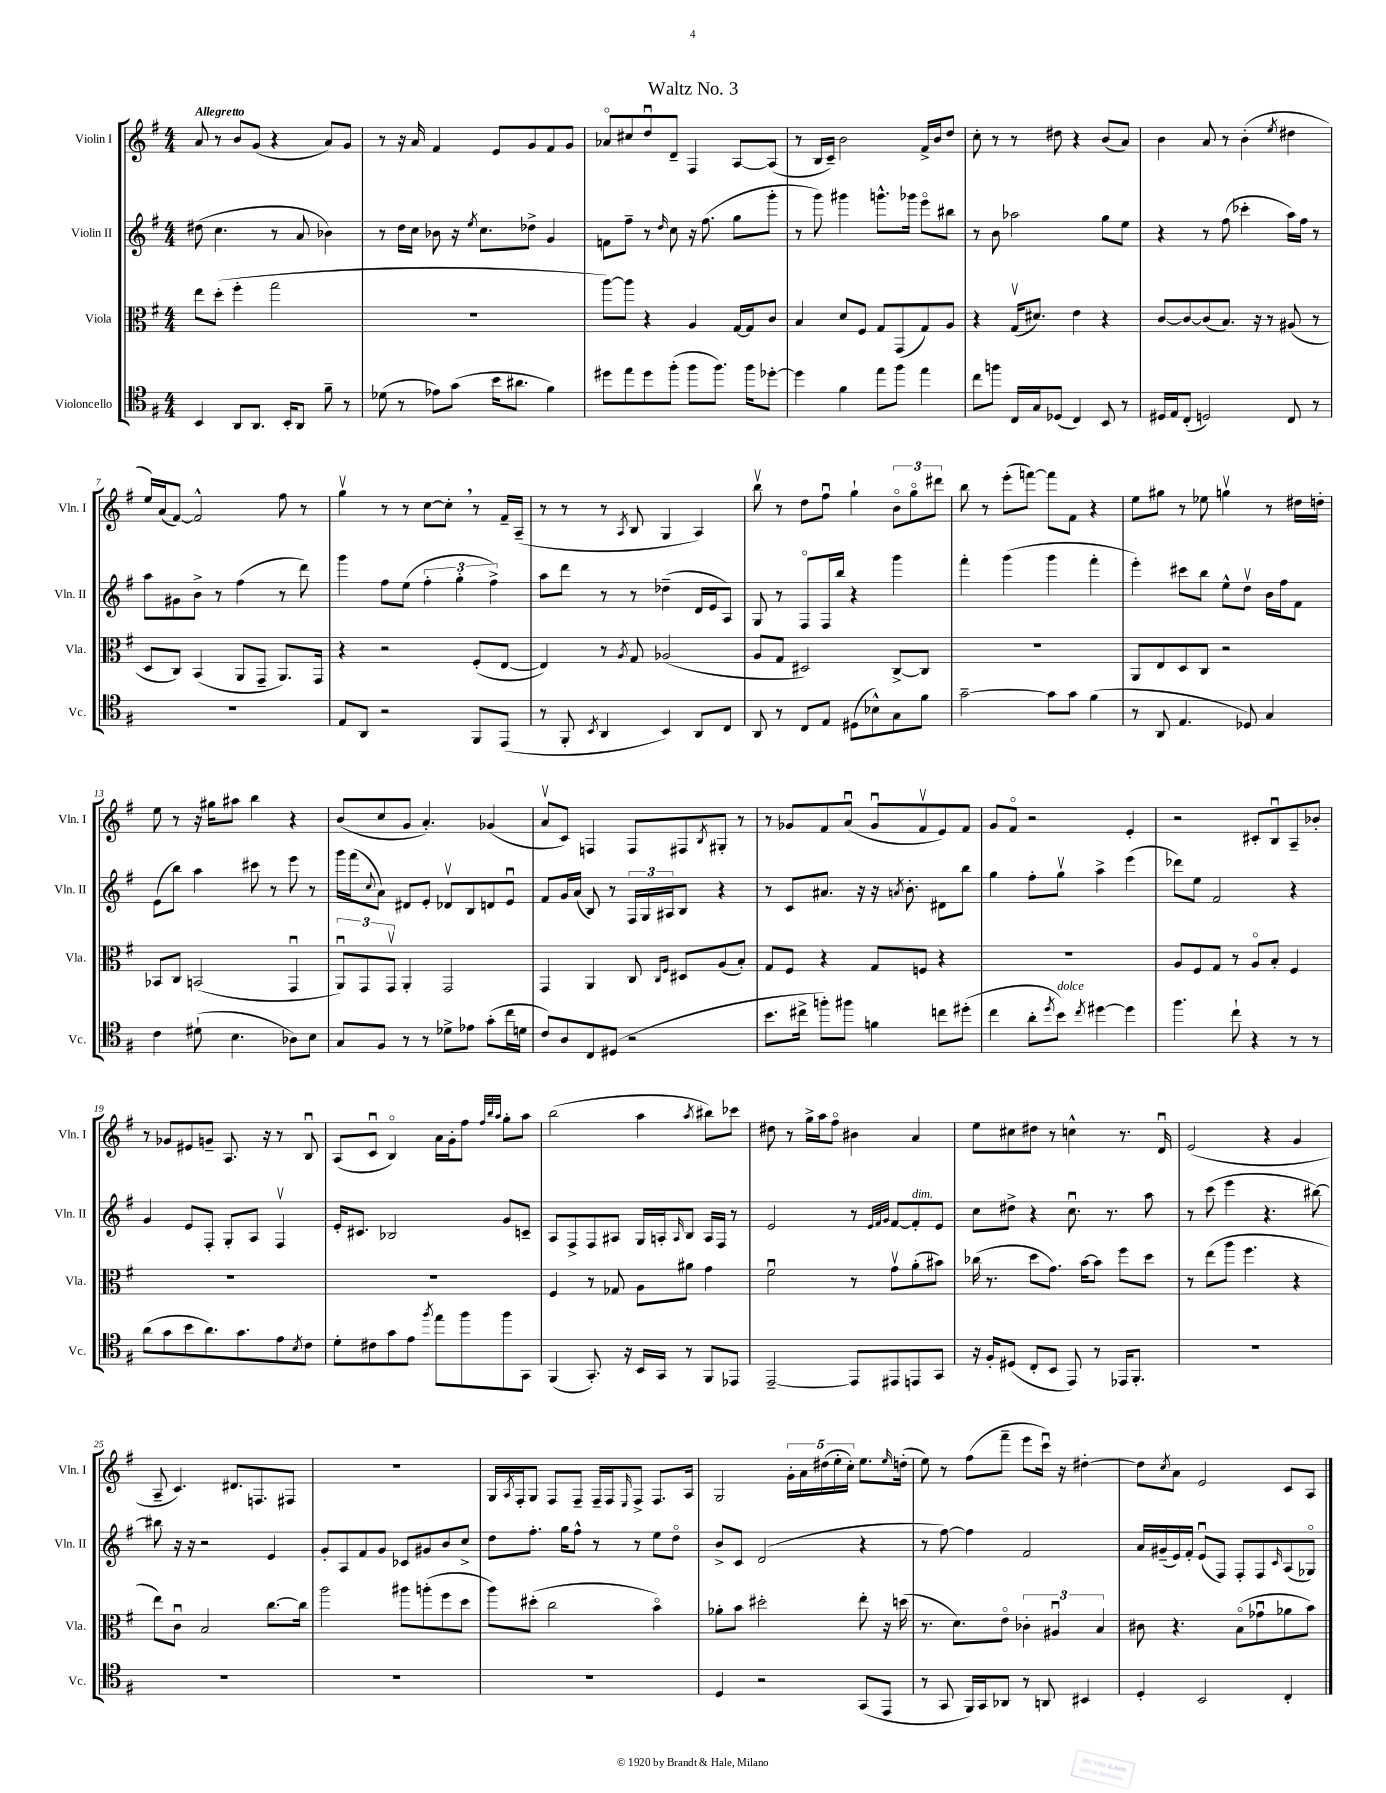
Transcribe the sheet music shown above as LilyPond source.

\header { title = "Waltz No. 3" }
<<
\new StaffGroup <<
\new Staff = "s0" \with { instrumentName = "Violin I" shortInstrumentName = "Vln. I" } {
    \clef treble \key g \major \numericTimeSignature \time 4/4 \tempo "Allegretto"
    a'8 r8 b'8 g'8( r4 a'8) g'8 |
    r8 r16 a'16 fis'4 e'8 g'8 fis'8 g'8 |
    aes'8\flageolet cis''8 d''8\downbow d'8-- fis4 a8~ a8( |
    r8 b16 c'16--) b'2 fis'16-> b'16 d''8 |
    c''8-. r8 r8 dis''8 r4 b'8( a'8) |
    b'4 a'8 r8 b'4-.( \acciaccatura { e''8 } dis''4 |
    e''16) a'16( fis'8~) fis'2-^ fis''8 r8 |
    g''4\upbow r8 r8 c''8~ c''8-. \breathe r8 fis'16-- a16--( |
    r8 r8 r8 \acciaccatura { a8 } b8 g4 a4) |
    b''8\upbow r8 d''8 fis''8\downbow g''4-! \tuplet 3/2 { b'8\flageolet g''8\flageolet dis'''8 } |
    b''8 r8 e'''8-.( f'''8~) f'''8 fis'8 r4 |
    e''8 gis''8 r8 ees''8 g''4\upbow r8 dis''16 d''16-. |
    e''8 r8 r16 gis''16 ais''8 b''4 r4 |
    b'8( c''8 g'8 a'4.-.) ges'4( |
    a'8\upbow c'8) f4 f8 fis8 \acciaccatura { b8 } gis8-. r8 |
    r8 ges'8 fis'8 a'8\downbow( ges'8\downbow fis'8\upbow e'8) fis'8 |
    g'8 fis'8\flageolet r2 e'4-. |
    r2 cis'8-. b8\downbow a8-- bes'8-. |
    r8 ges'8 eis'8 g'8-- a8. r16 r8 b8\downbow |
    a8( c'8\downbow b4\flageolet) a'16 g'16-. fis''8 \grace { fis''32 b''32 a''32 } g''8-. a''8 |
    b''2( a''4 \acciaccatura { a''8 } bis''8) ces'''8 |
    dis''8 r8 g''16-> a''16 fis''8\flageolet bis'4 a'4 |
    e''8 cis''8 dis''8 r8 c''4-^ r8. d'16\downbow |
    e'2( r4 g'4 |
    a8-- c'4.) dis'8. f8. fis8 |
    R1 |
    g16 \acciaccatura { a8 } fis16-. g8 fis8 fis8-- fis16-- fis16 \grace { e16 } fis8-> fis8. a16 |
    g2 \tuplet 5/4 { g'16-. a'16 dis''16( e''16-. c''16-.) } e''8. \grace { e''16 } d''16-.( |
    e''8) r8 fis''8( fis'''8-- e'''8 c'''16\downbow) r16 dis''4~-. |
    dis''8 \acciaccatura { c''8 } a'8 e'2 c'8 a8 \bar "|." |
}
\new Staff = "s1" \with { instrumentName = "Violin II" shortInstrumentName = "Vln. II" } {
    \clef treble \key g \major \numericTimeSignature \time 4/4
    dis''8( c''4. r8 a'8 bes'4) |
    r8 d''16 c''16 bes'8 r16 \acciaccatura { e''8 } c''8. des''8-> g'4 |
    f'8 fis''8-- r8 \grace { d''16 } c''8 r16 fis''8.( g''8 g'''8-. |
    r8 g'''8) gis'''4 g'''8.-^ ges'''16 e'''8\flageolet bis''8 |
    r8 b'8 aes''2 g''8 e''8 |
    r4 r8 fis''8( ces'''4-. a''16) fis''16 r8 |
    a''8 gis'8 b'8-> r8 fis''4( r8 d'''8) |
    g'''4 fis''8 e''8( \tuplet 3/2 { fis''4-. g''4-. fis''4->) } |
    a''8 d'''8 r8 r8 des''4--( d'16 e'16 a8) |
    g8 r8 fis8\flageolet fis16 b''16 r4 g'''4 |
    fis'''4-. g'''4( g'''4 fis'''4-. |
    e'''4-.) cis'''8 b''8 e''8-^ d''8\upbow b'16 fis''16 fis'8 |
    e'8( b''8) a''4 cis'''8 r8 e'''8 r8 |
    g'''16 fis'''16( \appoggiatura { c''8 } a'8) dis'8 e'8-. des'8\upbow b8 d'8 e'8\downbow |
    fis'8 g'16 a'16( b8) r8 \tuplet 3/2 { fis16 g16 ais16 } b8 r4 |
    r8 c'8 ais'8. r16 r16 \acciaccatura { a'8 } b'8.-. dis'8 b''8 |
    g''4 fis''8-. g''8\upbow a''4-> e'''4( |
    des'''8) e''8 fis'2 r4 |
    g'4 e'8 fis8-. g8-. a8 fis4\upbow |
    e'16-. cis'8. bes2 g'8 c'8-- |
    a8 fis8-> fis8 ais8 g16 a16-. \grace { a16 } b8 a16 fis16 r8 |
    e'2 r8 \grace { e'32 fis'32 g'32 } fis'8~ fis'8-.^\markup { \italic "dim." } e'8 |
    c''8 dis''8-> r4 c''8.\downbow r8. a''8 |
    r8 c'''8( e'''4 r4. bis''8~) |
    bis''8 r16 r16 r2 e'4 |
    g'8-. a8 fis'8 g'8 ces'8 gis'8 b'8 c''8-> |
    d''8 fis''8.-. g''16 fis''8-^ r8 r8 e''8 d''8\flageolet |
    b'8-> c'8 d'2( r4 |
    r8 fis''8~) fis''4 fis'2 |
    a'16 gis'16--( e'16) fis'16-. e'8\downbow( fis8) fis8-. fis8 \grace { c'16 } a8( ges8\flageolet) \bar "|." |
}
\new Staff = "s2" \with { instrumentName = "Viola" shortInstrumentName = "Vla." } {
    \clef alto \key g \major \numericTimeSignature \time 4/4
    e''8 d''8-.( fis''4-. g''2 |
    R1 |
    a''8~) a''8 r4 a4 g16~ g16 c'8 |
    b4 d'8 fis8 g8 g,8( g8) a8 |
    r4 g16\upbow( dis'8.) e'4 r4 |
    c'8~ c'8~ c'8( b8.) r16 r8 ais8( r8 |
    d8 c8) b,4( a,8 g,8-- a,8.) g,16 |
    r4 r2 fis8-.( e8~ |
    e4) r8 \acciaccatura { a8 } g8 aes2( |
    a8 g8 dis2) c8~-> c8 |
    R1 |
    a,8 e8 d8 c8 r2 |
    bes,8 c8 b,2( g,4\downbow |
    \tuplet 3/2 { a,8\downbow) g,8 g,8\upbow } a,4-. g,2 |
    g,4 a,4 c8 \grace { c16 fis16 } dis8 a8( b8-.) |
    g8 fis8 r4 g8 f8 r4 |
    R1 |
    a8 fis8 g8 r8 a8\flageolet b8-. fis4 |
    R1 |
    R1 |
    fis4 r8 ges8 a8 ais'8 g'4 |
    fis'2\downbow r8 g'8\upbow a'8-.( bis'8) |
    ces''16( r8. d''8 g'8.) b'16~ b'8 fis''8 d''8 |
    r8 e''8( a''8 fis''4. r4 |
    e''8) c'8\downbow b2 c''8.~ c''16 |
    a''2 ais''8 a''8-.( fis''8 d''8 |
    a''8) dis''8-.( c''2 b'4\flageolet) |
    aes'8-. b'8 dis''2-. e''8-. r16 d''16( |
    r8. d'8.) e'8\flageolet \tuplet 3/2 { ces'4-. ais4\downbow b4 } |
    cis'8 r4. b8\flageolet( ges'8\downbow aes'8 b'8) \bar "|." |
}
\new Staff = "s3" \with { instrumentName = "Violoncello" shortInstrumentName = "Vc." } {
    \clef tenor \key g \major \numericTimeSignature \time 4/4
    b,4 a,8 a,8. b,16-. a,8 fis'8-- r8 |
    des'8( r8 ees'8) g'8( b'16 ais'8. fis'4) |
    dis''8 e''8 dis''8 fis''8-.( fis''8 fis''8.) fis''16 des''8~-. |
    des''4 fis'4 e''8 fis''8 e''4 |
    c''8 f''8 c16 g16 des8( c4) b,8 r8 |
    dis16 e16 c8-.( d2) c8 r8 |
    R1 |
    e8 a,8 r2 fis,8 e,8( |
    r8 fis,8-. \acciaccatura { b,8 } a,4 b,4) a,8 c8 |
    a,8 r8 c8 e8 dis8( bes8-^) g8 fis'8 |
    g'2~-- g'8 g'8 fis'4( |
    r8 a,8 e4. des8) g4 |
    c'4 dis'8-!( b4. aes8) b8 |
    g8 fis8 r8 r8 des'8-> ees'8 g'8-.( c''16 d'16 |
    c'8) a8 c8 dis8( r2 |
    b'8. cis''16-> f''8-.) fis''8 f'4 c''8 dis''8-.( |
    c''4 a'8-. \acciaccatura { d''8 } b'8^\markup { \italic "dolce" }) \acciaccatura { c''8 } dis''4~ dis''4 |
    fis''4. c''8-! r4 r8 r8 |
    a'8( g'8 b'8 a'8.) g'8. e'8 \acciaccatura { b8 } c'8 |
    d'8-. cis'8 g'8 e'8 \acciaccatura { fis''8 } e''8 fis''8 fis''8 g,8 |
    fis,4( g,8.-.) r16 b,16 g,16 r8 fis,8 ees,8 |
    e,2~-- e,8 eis,8 e,8 g,8 |
    r16 fis16-. dis8( c8-. b,8 e,8) r8 ees,16 fis,8.-. |
    R1 |
    R1 |
    R1 |
    R1 |
    d4 r2 g,8( e,8 |
    r8 g,8 fis,16) g,16 aes,8 r8 a,8 bis,4 |
    d4-. b,2 c4-. \bar "|." |
}
>>
>>
